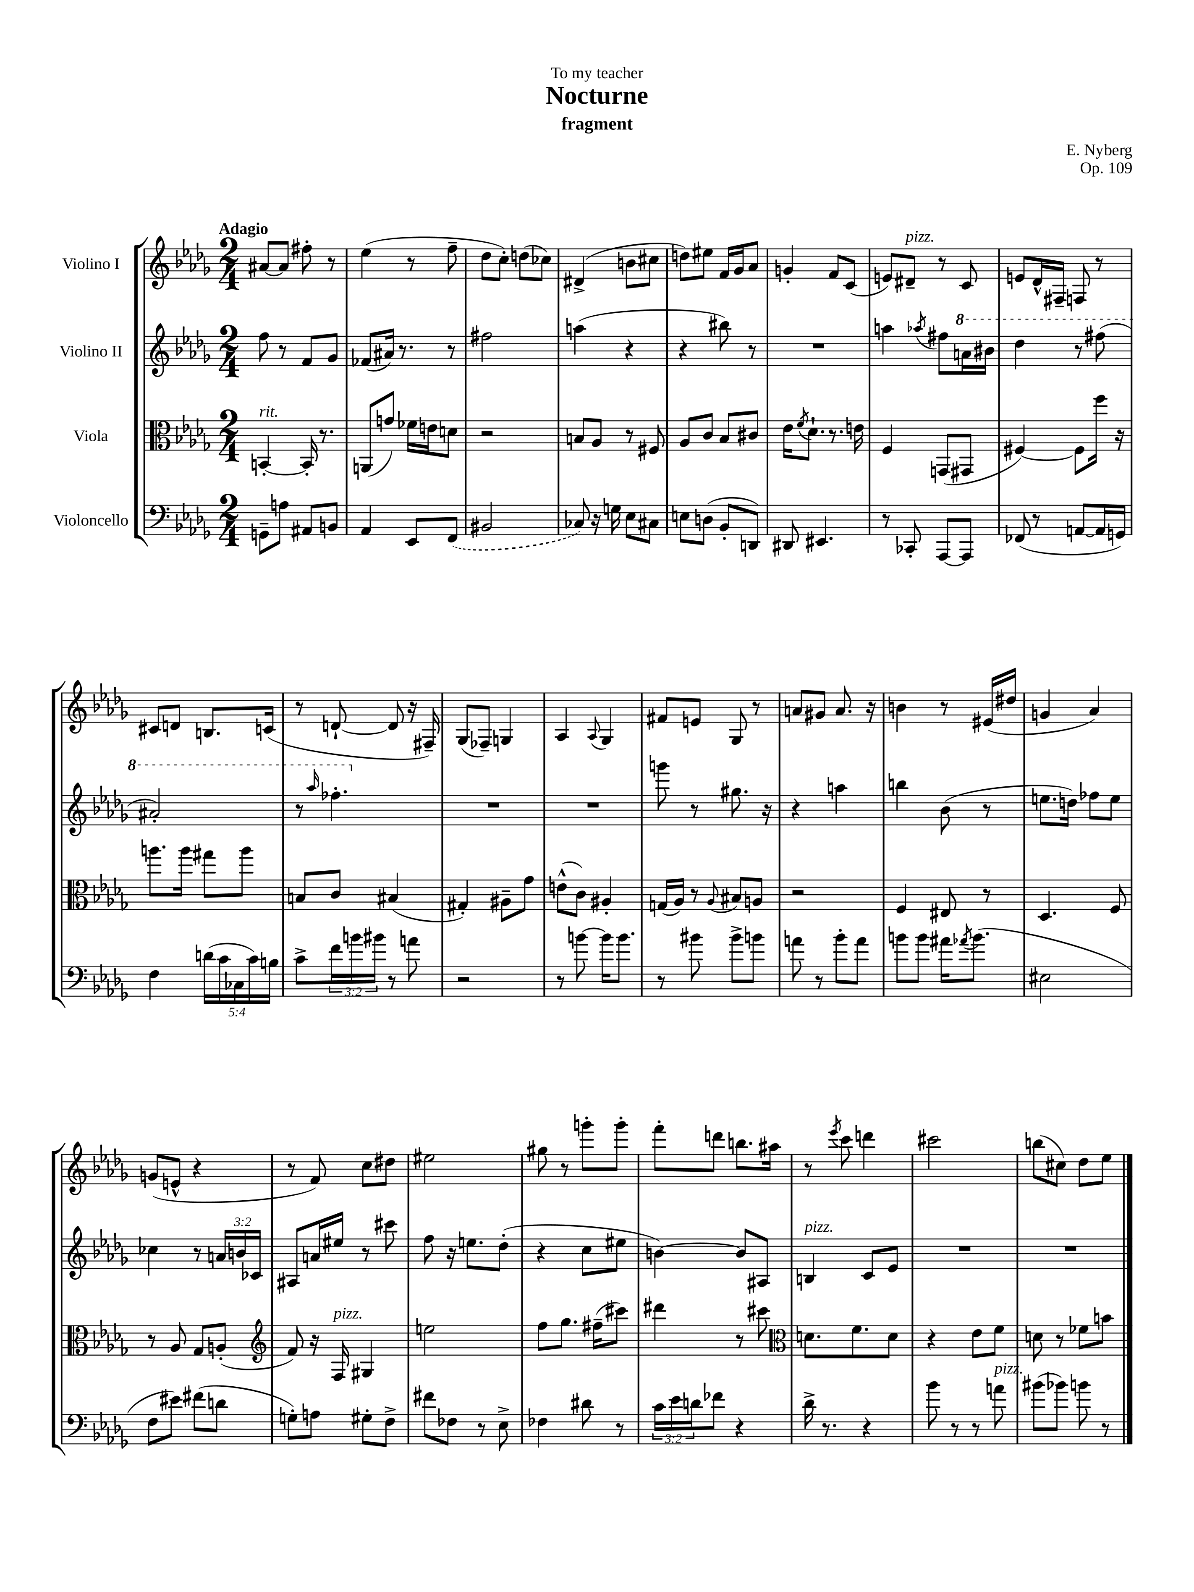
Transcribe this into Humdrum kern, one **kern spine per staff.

**kern	**kern	**kern	**kern
*staff4	*staff3	*staff2	*staff1
*clefF4	*clefC3	*clefG2	*clefG2
*k[b-e-a-d-g-]	*k[b-e-a-d-g-]	*k[b-e-a-d-g-]	*k[b-e-a-d-g-]
*M2/4	*M2/4	*M2/4	*M2/4
8GG~	[4BB'	8ff	[8a#
8A	.	8r	8a#]
8AA#	16BB']	8f	8ff#'
.	8.r	.	.
8BB	.	8g-	8r
=	=	=	=
4AA-	(8AA	(8f-	(4ee-
.	8g)	16a#)	.
.	.	8.r	.
8EE-	16f-	.	8r
.	16e	.	.
(8FF	8d	8r	8ff~
=	=	=	=
2BB#	2r	2ff#	8dd-
.	.	.	8cc')
.	.	.	(8dd
.	.	.	8cc-)
=	=	=	=
8C-)	8B	(4aa	(4d#^
16r	8A-	.	.
16G	.	.	.
8E-	8r	4r	8b
8C#	8F#	.	8cc#
=	=	=	=
8E	8A-	4r	8dd)
(8D	8c	.	8ee#
8BB-'	8B-	8bb#)	16f
.	.	.	16g-
8DD)	8c#	8r	8a-
=	=	=	=
8DD#	16e-	2r	4g'
.	8qf	.	.
.	8.d-`	.	.
4.EE#	.	.	.
.	8.r	.	8f
.	.	.	(8c
.	16e	.	.
=	=	=	=
8r	4F	4aa	8e)
8CC-'	.	.	8d#~
.	.	8qaa-	.
[8AAA-	(8GG	8ff#	8r
8AAA-]	8GG#	16aa	8c
.	.	16bb#	.
=	=	=	=
(8FF-	[4F#)	4ddd-	8e
8r	.	.	16d-^^
.	.	.	16F#~
[8AA	8F#]	8r	8F
16AA]	16ff	(8fff#	8r
16GG)	16r	.	.
=	=	=	=
4F	8.aa	2aa#')	8c#
.	.	.	8d
.	16aa	.	.
(20d	8gg#	.	8.B
20c	.	.	.
20C-	.	.	.
.	8aa	.	.
20c)	.	.	.
.	.	.	(16c
20B	.	.	.
=	=	=	=
8c^	8B	8r	8r
.	.	16qqaaa-	.
24f	8c	4.fff-'	[8d`
24b	.	.	.
24b#	.	.	.
8r	(4B#	.	8d]
8a	.	.	16r
.	.	.	16F#~)
=	=	=	=
2r	4G#')	2r	(8G-
.	.	.	8F-~)
.	8A#~	.	4G
.	8g-	.	.
=	=	=	=
8r	(8e^^	2r	4A-
[8b	8c)	.	.
.	.	.	8qqA-
16b]	4A#'	.	4G-
8.b	.	.	.
=	=	=	=
8r	(16G	8ggg	8f#
.	16A-)	.	.
8b#	8r	8r	8e
.	8qqA-	.	.
8b#^	8B#	8.gg#	8G-
8b	8A	.	8r
.	.	16r	.
=	=	=	=
8a	2r	4r	8a
8r	.	.	8g#
8b-'	.	4aa	8.a
8a	.	.	.
.	.	.	16r
=	=	=	=
8b	4F	4bb	4b
8b	.	.	.
16a#	8E#	(8b-	8r
8qa-	.	.	.
(8.b	.	.	.
.	8r	8r	(16e#
.	.	.	16dd#
=	=	=	=
2E#	4.D-	8.ee	4g
.	.	16dd)	.
.	.	8ff-	4a-)
.	8F	8ee	.
=	=	=	=
8F	8r	4cc-	(8g
8e#)	8A-	.	8e^^
(8f#	8G-	8r	4r
8d	(8A'	24a	.
.	.	24b	.
.	.	24c-	.
=	=	=	=
*	*clefG2	*	*
8G')	8f)	8A#	8r
8A	16r	16a	8f)
.	16F	16ee#	.
8G#'	4G#	8r	8cc
8F^	.	8ccc#	8dd#
=	=	=	=
8f#	2ee	8ff	2ee#
8F-	.	16r	.
.	.	8.ee	.
8r	.	.	.
8E-^	.	(8dd-'	.
=	=	=	=
4F-	8ff	4r	8gg#
.	8.gg-	.	8r
8d#	.	8cc	8ggg'
.	(16ff#~	.	.
8r	8ccc#)	8ee#	8ggg'
=	=	=	=
24c	4ddd#	[4b)	8fff'
24e-	.	.	.
24d	.	.	.
8f-	.	.	8ddd
4r	8r	8b]	8.bb
.	8ccc#	8A#	.
.	.	.	16aa#
=	=	=	=
*	*clefC3	*	*
16d-^	8.d	4B	8r
8.r	.	.	.
.	.	.	8qeee-
.	.	.	8ccc
.	8.f	.	.
4r	.	8c	4ddd
.	8d	8e-	.
=	=	=	=
8b-	4r	2r	2ccc#
8r	.	.	.
8r	8e-	.	.
8a	8f	.	.
=	=	=	=
(8b#	8d	2r	(8bb
8b-)	8r	.	8cc#)
8b	8f-	.	8dd-
8r	8b	.	8ee-
==	==	==	==
*-	*-	*-	*-
